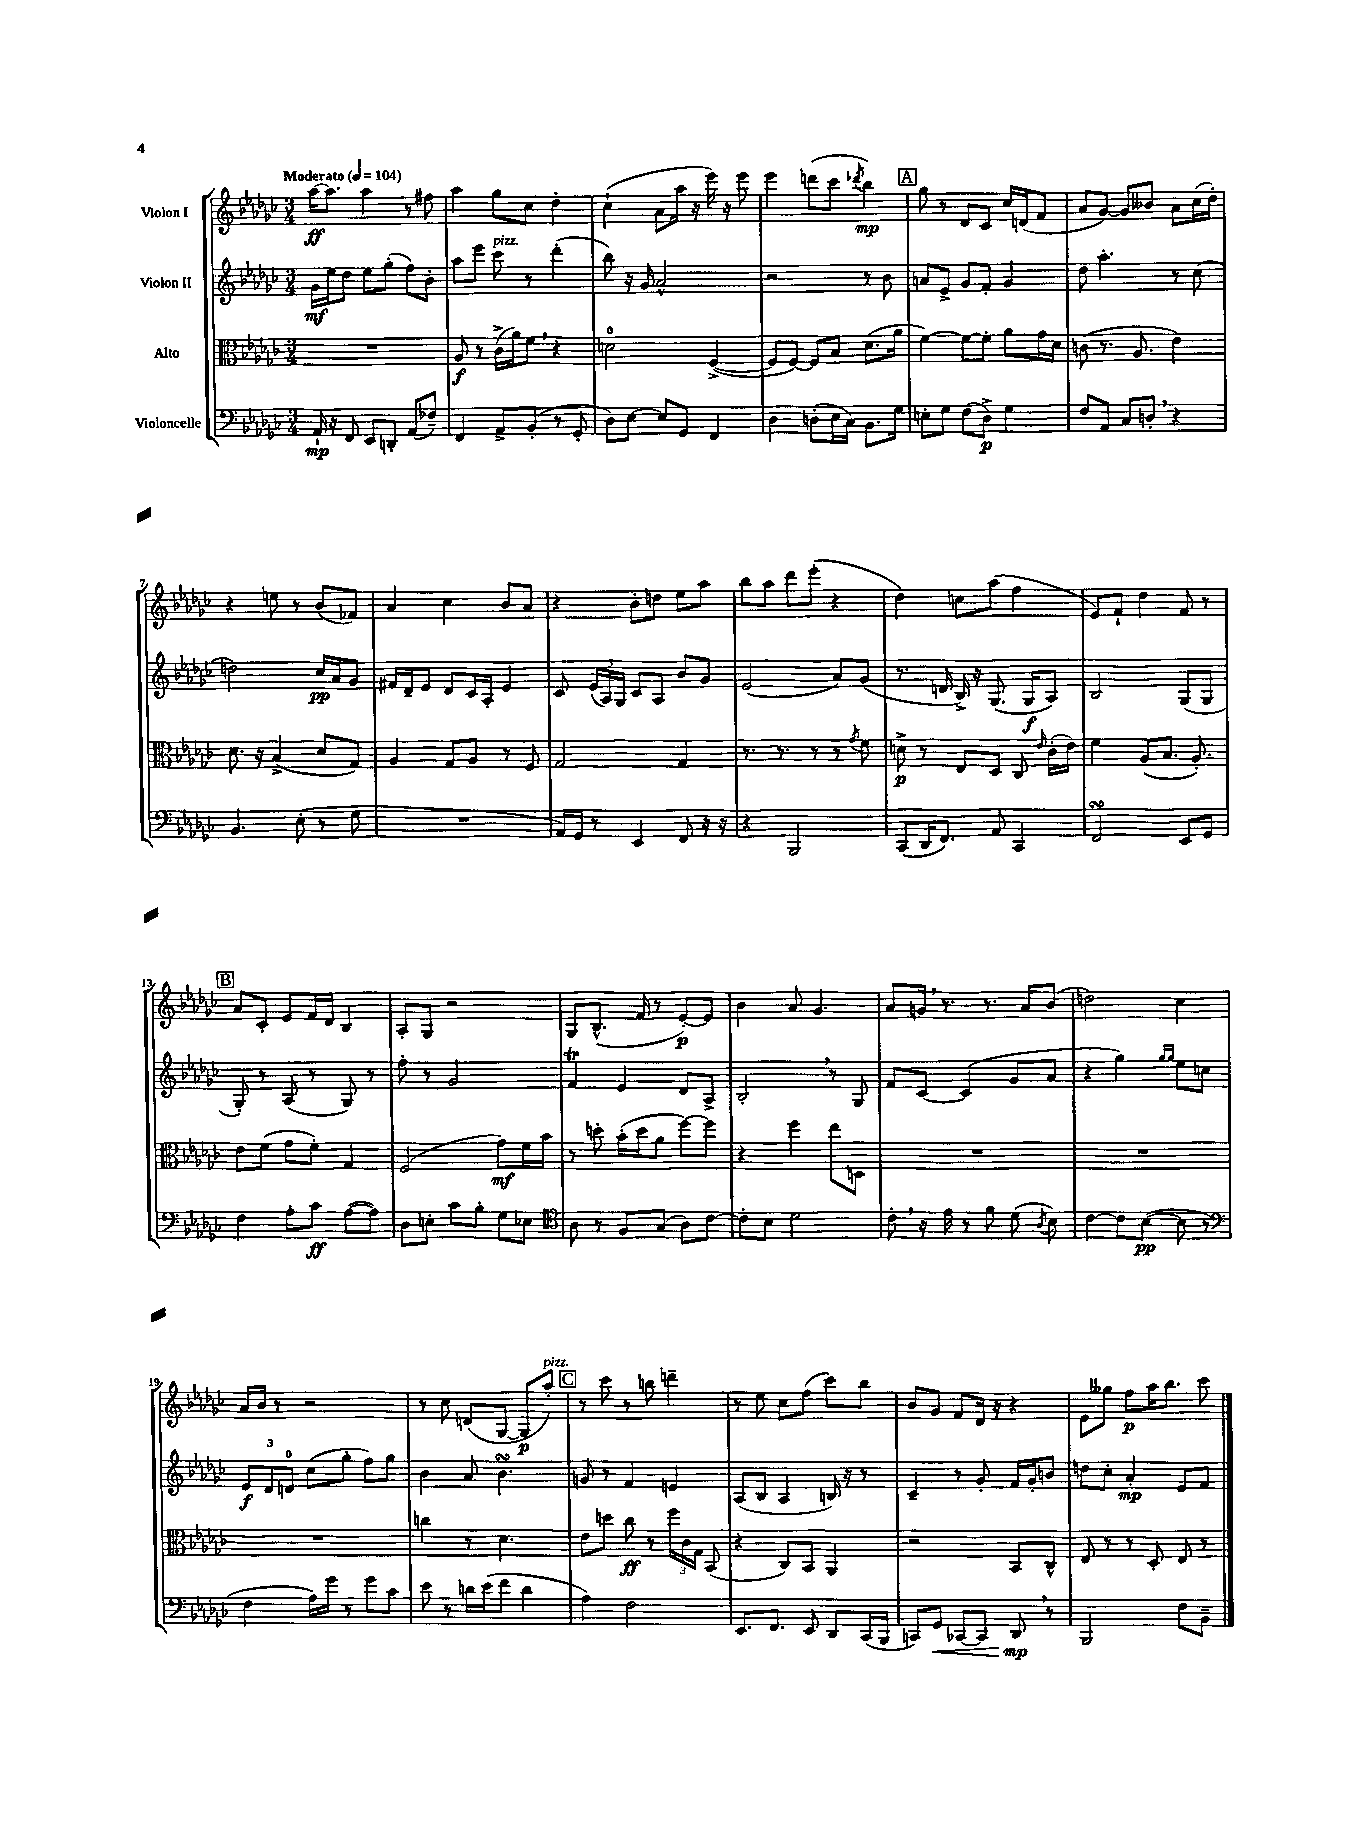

**kern	**dynam	**kern	**dynam	**kern	**dynam	**kern	**dynam
*part4	*part4	*part3	*part3	*part2	*part2	*part1	*part1
*staff4	*staff4	*staff3	*staff3	*staff2	*staff2	*staff1	*staff1
*I"Violoncelle	*	*I"Alto	*	*I"Violon II	*	*I"Violon I	*
*clefF4	*	*clefC3	*	*clefG2	*	*clefG2	*
*k[b-e-a-d-g-c-]	*	*k[b-e-a-d-g-c-]	*	*k[b-e-a-d-g-c-]	*	*k[b-e-a-d-g-c-]	*
*M3/4	*	*M3/4	*	*M3/4	*	*M3/4	*
*MM104	*	*MM104	*	*MM104	*	*MM104	*
=1	=1	=1	=1	=1	=1	=1	=1
!	!	!	!	!	!	!LO:TX:a:B:t=Moderato	!
16AA-`/	mp	2.r	.	16g-\LL	mf	[16aa-\KL	ff
16r	.	.	.	16ee-\J	.	8.aa-\J]	.
8FF/	.	.	.	8dd-\J	.	.	.
8EE-/L	.	.	.	8ee-\L	.	4aa-\	.
8DDn'/J	.	.	.	(8gg-'\J	.	.	.
(8AA-/L	.	.	.	8ff\L)	.	8r	.
8F-X~/J)	.	.	.	8b-'\J	.	8ff#X\	.
=2	=2	=2	=2	=2	=2	=2	=2
4FF/	.	8A-/	f	8aa-\L	.	4aa-\	.
.	.	8r	.	8eee-\J	.	.	.
!	!	!	!	!LO:TX:a:i:t=pizz.	!	!	!
8AA-^/L	.	(16c-^\LL	.	8ccc-\	.	8gg-\L	.
.	.	16a-\J)	.	.	.	.	.
(8BB-'/J	.	8f,\J	.	8r	.	8cc-\J	.
8r	.	4r	.	(4ddd-'\	.	4dd-'\	.
8GG-'/	.	.	.	.	.	.	.
=3	=3	=3	=3	=3	=3	=3	=3
8D-\L)	.	2dn\	.	8bb-\)	.	(4cc-`\	.
[8E-\J	.	.	.	16r	.	.	.
.	.	.	.	16g-/	.	.	.
8E-/L]	.	.	.	2a-^^/	.	8a-\L	.
8GG-/J	.	.	.	.	.	16aa-\Jk	.
.	.	.	.	.	.	16r	.
4FF/	.	([4F^/	.	.	.	16eee-\)	.
.	.	.	.	.	.	16r	.
.	.	.	.	.	.	8eee-\	.
=4	=4	=4	=4	=4	=4	=4	=4
4D-\	.	8F/L]	.	2r	.	4eee-\	.
.	.	[8F/J)	.	.	.	.	.
(8Dn'\L	.	8F/L]	.	.	.	(8dddn\L	.
16E-\L	.	8B-/J	.	.	.	8ccc-\J	.
16C-\JJ)	.	.	.	.	.	.	.
.	.	.	.	.	.	8qddd-X/	.
8.BB-\L	.	(8.d-\L	.	8r	.	4bb-\)	mp
.	.	.	.	8b-\	.	.	.
16G-\Jk	.	16a-\Jk	.	.	.	.	.
!!LO:REH:place=s1:t=A
=5	=5	=5	=5	=5	=5	=5	=5
8En'\L	.	[4f\)	.	8an/L	.	8gg-\	.
8G-\J	.	.	.	8e-^/J	.	8r	.
(8F\L	.	8f\L_	.	8g-/L	.	8d-/L	.
8D-^\J)	p	8f'\J]	.	8f'/J	.	8c-/J	.
4G-\	.	8a-\L	.	4g-/	.	16cc-/LL	.
.	.	.	.	.	.	(16dn/J	.
.	.	16g-\L	.	.	.	8f/J	.
.	.	16d-\JJ	.	.	.	.	.
=6	=6	=6	=6	=6	=6	=6	=6
8F/L	.	(8cn\	.	8dd-\	.	8a-/L	.
8AA-/J	.	8.r	.	4.aa-'\	.	[8g-/J)	.
8C-/L	.	.	.	.	.	8g-/L]	.
.	.	8.A-/	.	.	.	.	.
8Dn',/J	.	.	.	.	.	8b--X/J	.
4r	.	4e-\)	.	8r	.	8a-\L	.
.	.	.	.	(8cc-\	.	(16cc-\L	.
.	.	.	.	.	.	16dd-'\JJ)	.
!!LO:LB:g=z
=7	=7	=7	=7	=7	=7	=7	=7
4.BB-/	.	8.d-\	.	2ddn\)	.	4r	.
.	.	16r	.	.	.	.	.
.	.	(4B-^/	.	.	.	8een\	.
(8E-'\	.	.	.	.	.	8r	.
8r	.	8d-/L	.	16cc-/LL	pp	(8b-/L	.
.	.	.	.	16a-/J	.	.	.
8G-\	.	8G-/J)	.	8g-/J	.	8f-X/J)	.
=8	=8	=8	=8	=8	=8	=8	=8
2.r	.	4A-/	.	16f#X/LL	.	4a-/	.
.	.	.	.	16d-~/J	.	.	.
.	.	.	.	8e-/J	.	.	.
.	.	8G-/L	.	8d-/L	.	4cc-\	.
.	.	8A-/J	.	16c-/L	.	.	.
.	.	.	.	16A-'/JJ	.	.	.
.	.	8r	.	4e-/	.	8b-/L	.
.	.	8F/	.	.	.	8a-/J	.
=9	=9	=9	=9	=9	=9	=9	=9
16AA-/LL)	.	2G-/	.	8c-/	.	4r	.
16GG-/JJ	.	.	.	.	.	.	.
8r	.	.	.	(24e-/LL	.	.	.
.	.	.	.	24A-/)	.	.	.
.	.	.	.	24G-/JJ	.	.	.
4EE-/	.	.	.	8c-/L	.	8b-'\L	.
.	.	.	.	8A-/J	.	8ddn\J	.
8FF/	.	4G-/	.	8b-/L	.	8ee-\L	.
16r	.	.	.	8g-/J	.	8aa-\J	.
16r	.	.	.	.	.	.	.
=10	=10	=10	=10	=10	=10	=10	=10
4r	.	8.r	.	(2e-/	.	8bb-\L	.
.	.	.	.	.	.	8aa-\J	.
.	.	8.r	.	.	.	.	.
2BBB-/	.	.	.	.	.	8ddd-\L	.
.	.	8r	.	.	.	(8eee-'\J	.
.	.	8r	.	8a-/L)	.	4r	.
.	.	8qg-/	.	.	.	.	.
.	.	8f\	.	(8g-/J	.	.	.
=11	=11	=11	=11	=11	=11	=11	=11
(8CC-/L	.	8dn^\	p	8.r	.	4dd-\)	.
16DD-/K	.	8r	.	.	.	.	.
8.FF/J)	.	.	.	16dn/	.	.	.
.	.	8E-/L	.	16B-^/)	.	8ccn\L	.
.	.	.	.	16r	.	.	.
8AA-/	.	8D-/J	.	(8.G-/	.	(8aa-\J	.
4CC-/	.	8C-/	.	.	.	4ff\	.
.	.	.	.	16G-/KL	f	.	.
.	.	16qqe-/	.	.	.	.	.
.	.	(16c-'\LL	.	8A-/J)	.	.	.
.	.	16e-\JJ)	.	.	.	.	.
=12	=12	=12	=12	=12	=12	=12	=12
2FFsSsS/	.	4f\	.	2B-/	.	8e-/L)	.
.	.	.	.	.	.	8f`/J	.
.	.	(8A-/L	.	.	.	4dd-\	.
.	.	8.B-/J	.	.	.	.	.
8EE-/L	.	.	.	(8G-/L	.	8f/	.
.	.	8.A-'/)	.	.	.	.	.
8GG-/J	.	.	.	8G-/J	.	8r	.
!!LO:LB:g=z
!!LO:REH:place=s1:t=B
=13	=13	=13	=13	=13	=13	=13	=13
4F\	.	8e-\L	.	8G-'/)	.	8a-/L	.
.	.	(8f\J	.	8r	.	8c-'/J	.
8A-'\L	.	8g-\L	.	(8A-/	.	8e-/L	.
8c-\J	ff	8f'\J)	.	8r	.	16f/L	.
.	.	.	.	.	.	16d-/JJ	.
([8A-\L	.	4G-/	.	8G-/)	.	4B-/	.
8A-\J])	.	.	.	8r	.	.	.
=14	=14	=14	=14	=14	=14	=14	=14
8D-\L	.	(2F/	.	8ff'\	.	8A-'/L	.
8En'\J	.	.	.	8r	.	8G-/J	.
8c-\L	.	.	.	2g-/	.	2r	.
8B-'\J	.	.	.	.	.	.	.
8G-\L	.	8g-\L)	mf	.	.	.	.
8E-X\J	.	16f\L	.	.	.	.	.
.	.	16b-\JJ	.	.	.	.	.
=15	=15	=15	=15	=15	=15	=15	=15
*clefC4	*	*	*	*	*	*	*
8A-\	.	8r	.	4ft/	.	8G-/L	.
8r	.	8ddn'\	.	.	.	(8.B-^^/J	.
8F/L	.	(16b-'\LL	.	4e-/	.	.	.
.	.	16dd\J	.	.	.	16f/	.
(8G-/J	.	8a-\J	.	.	.	8r	.
8A-\L)	.	[8ff\L)	.	8d-/L	.	[8e-'/L)	p
[8c-\J	.	8ff\J]	.	8A-^/J	.	8e-/J]	.
=16	=16	=16	=16	=16	=16	=16	=16
8c-'\L]	.	4r	.	2B-',/	.	4b-\	.
8B-\J	.	.	.	.	.	.	.
2d-\	.	4ff\	.	.	.	8a-/	.
.	.	.	.	.	.	4.g-/	.
.	.	8ee-\L	.	8r	.	.	.
.	.	8Dn\J	.	8G-/	.	.	.
=17	=17	=17	=17	=17	=17	=17	=17
8c-',\	.	2.r	.	8f/L	.	8a-/L	.
16r	.	.	.	[8c-/J	.	16gn,/Jk	.
16e-\	.	.	.	.	.	8.r	.
8r	.	.	.	(4c-/]	.	.	.
8f\	.	.	.	.	.	8.r	.
(8d-\	.	.	.	8g-/L	.	.	.
.	.	.	.	.	.	16a-/KL	.
8qA-/	.	.	.	.	.	.	.
8B-\)	.	.	.	8a-/J	.	(8b-/J	.
=18	=18	=18	=18	=18	=18	=18	=18
[4c-\	.	2.r	.	4r	.	2ddn\)	.
8c-\L]	.	.	.	4gg-\)	.	.	.
([8B-\J	pp	.	.	.	.	.	.
.	.	.	.	16qqgg-/LL	.	.	.
.	.	.	.	16qqgg-/JJ	.	.	.
8B-\]	.	.	.	8ee-\L	.	4cc-\	.
8r	.	.	.	8ccn\J	.	.	.
!!LO:LB:g=z
=19	=19	=19	=19	=19	=19	=19	=19
*clefF4	*	*	*	*	*	*	*
4F\	.	2.r	.	12e-/L	f	16a-/LL	.
.	.	.	.	.	.	16b-/JJ	.
.	.	.	.	12d-/	.	.	.
.	.	.	.	.	.	8r	.
.	.	.	.	12dn/J	.	.	.
16A-\LL)	.	.	.	(8cc-\L	.	2r	.
16g-\JJ	.	.	.	.	.	.	.
8r	.	.	.	8gg-'\J	.	.	.
8g-\L	.	.	.	8ff\L)	.	.	.
8c-\J	.	.	.	8gg-\J	.	.	.
=20	=20	=20	=20	=20	=20	=20	=20
8e-\	.	4ccn\	.	4b-\	.	8r	.
8r	.	.	.	.	.	8cc-\	.
16dn\LL	.	8r	.	8a-/	.	(8dn/L	.
(16e-\J	.	.	.	.	.	.	.
8f\J	.	4.d-\	.	4.b-sSsS\	.	[8G-/J	.
4d\	.	.	.	.	.	8G-/L]	p
!	!	!	!	!	!	!LO:TX:a:i:t=pizz.	!
.	.	.	.	.	.	8aa-'/J)	.
!!LO:REH:place=s1:t=C
=21	=21	=21	=21	=21	=21	=21	=21
4A-\)	.	8e-\L	.	8gn/	.	8r	.
.	.	8ddn\J	.	8r	.	8ccc-\	.
2F\	.	8cc-\	ff	4f/	.	8r	.
.	.	8r	.	.	.	8bbn\	.
.	.	24ff\LL	.	4en/	.	4dddn~\	.
.	.	24c-\	.	.	.	.	.
.	.	24G-\JJ	.	.	.	.	.
.	.	(8BB-/	.	.	.	.	.
=22	=22	=22	=22	=22	=22	=22	=22
8.EE-/L	.	4r	.	(8A-/L	.	8r	.
.	.	.	.	8B-/J	.	8ee-\	.
8.FF/J	.	.	.	.	.	.	.
.	.	8C-/L)	.	4A-/	.	8cc-\L	.
8EE-/	.	8BB-/J	.	.	.	(8ff\J	.
8DD-/L	.	4AA-/	.	16Bn/)	.	8ccc-\L)	.
.	.	.	.	16r	.	.	.
(16CC-/L	.	.	.	8r	.	8bb-\J	.
16BBB-/JJ	.	.	.	.	.	.	.
=23	=23	=23	=23	=23	=23	=23	=23
8CCn/L)	.	2r	.	4c-~/	.	8b-/L	.
!	!LO:HP:b	!	!	!	!	!	!
8GG-/J	<	.	.	.	.	8g-/J	.
[8CC-X/L	.	.	.	8r	.	8f/L	.
8CC-/J]	.	.	.	8g-'/	.	16d-/Jk	.
.	.	.	.	.	.	16r	.
8DD-,/	mp	8BB-/L	.	16f/LL	.	4r	.
.	.	.	.	16g-'/J	.	.	.
8r	[	8C-^^/J	.	8bn/J	.	.	.
=24	=24	=24	=24	=24	=24	=24	=24
2BBB-/	.	8E-/	.	8ddn\L	.	8e-\L	.
.	.	8r	.	8cc-'\J	.	8gg--X\J	.
.	.	8r	.	4a-'/	mp	8ff\L	p
.	.	8D-'/	.	.	.	16aa-\K	.
.	.	.	.	.	.	8.bb-\J	.
8F\L	.	8E-/	.	8e-/L	.	.	.
8BB-~\J	.	8r	.	8f/J	.	8ccc-\	.
==	==	==	==	==	==	==	==
*-	*-	*-	*-	*-	*-	*-	*-
